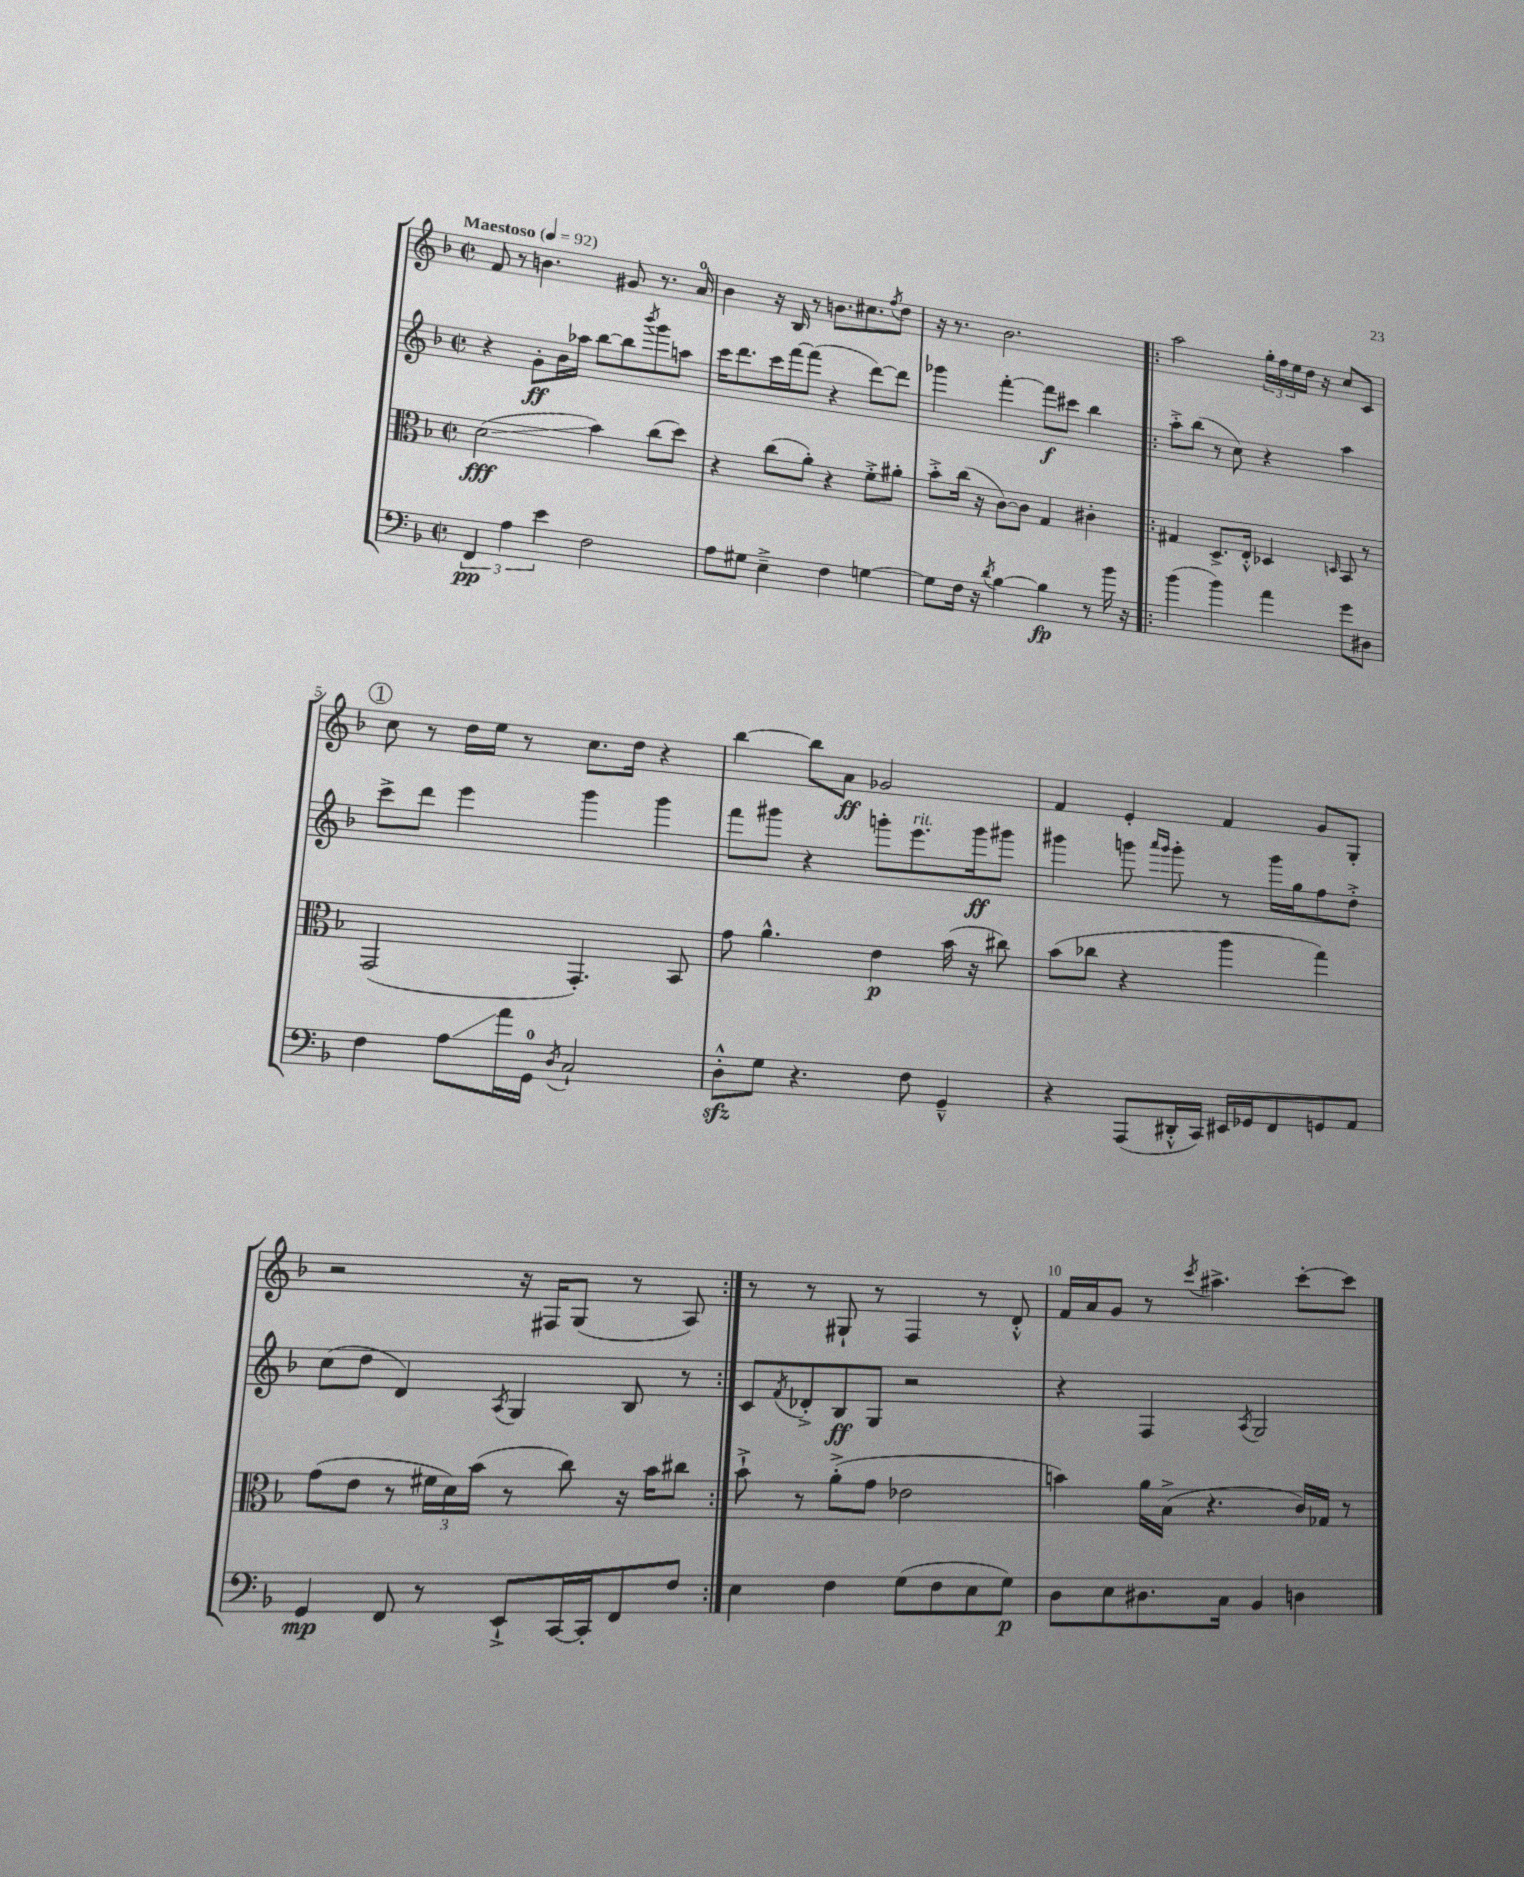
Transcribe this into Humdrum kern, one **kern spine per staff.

**kern	**kern	**kern	**kern
*staff4	*staff3	*staff2	*staff1
*clefF4	*clefC3	*clefG2	*clefG2
*k[b-]	*k[b-]	*k[b-]	*k[b-]
*M2/2	*M2/2	*M2/2	*M2/2
*met(c|)	*met(c|)	*met(c|)	*met(c|)
*MM92	*MM92	*MM92	*MM92
6FF	(2d	4r	8f
.	.	.	8r
6A	.	.	.
.	.	8g'	4.b
6e	.	.	.
.	.	16b-	.
.	.	16aa-	.
2F	4b-)	[8bb-	.
.	.	8bb-]	8g#
.	.	8qbbb-	.
.	(8cc	8ggg	8.r
.	8dd)	8aa	.
.	.	.	16a
=	=	=	=
8A	4r	16ccc	4b-
.	.	8.ddd	.
8G#	.	.	.
4E~^	(8cc	16ccc	16r
.	.	[16fff	16B-
.	8a')	(8fff]	8r
4F	4r	4r	8.b
.	.	.	8.cc#
[4G	8f'^	[8ddd)	.
.	.	.	8qff
.	8a#'	8ddd]	8dd
=	=	=	=
8G]	8b-'^	4ggg-	16r
.	.	.	8.r
16F	(16cc	.	.
16r	16r	.	.
8qd	.	.	.
[4B-	[8c)	[4fff'	2.b-
.	8c]	.	.
4B-]	4G	8fff]	.
.	.	8ccc#	.
8r	4c#'	4bb-	.
16b-	.	.	.
16r	.	.	.
=!|:	=!|:	=!|:	=!|:
(4b-	4G#	8aa'^	2aa
.	.	(8bb-	.
4b-)	8.D^	8r	.
.	.	8cc)	.
.	16E'^^	.	.
4a	4D-	4r	24gg'
.	.	.	24ff
.	.	.	24ee
.	.	.	16dd
.	.	.	16r
.	16qqD	.	.
8g	8BB-	4aa	8cc
8D#	8r	.	8c
=	=	=	=
4F	(2GG	8ccc^	8cc
.	.	8ddd	8r
8A	.	4eee	16dd
.	.	.	16ee
16a	.	.	8r
16GG	.	.	.
8qD	.	.	.
2C`	4.GG')	4ggg	8.cc
.	.	.	16dd
.	.	4ggg	4r
.	8BB-	.	.
=	=	=	=
8D'^^	8g	8fff	[4bb-
8G	4.a^^	8ggg#	.
4.r	.	4r	8bb-]
.	.	.	8a
.	4e	8ggg'	2g-
8F	.	8.eee	.
4GG~^^	(16b-	.	.
.	16r	16ggg	.
.	8cc#)	8ggg#	.
=	=	=	=
4r	(8b-	4ggg#	4f
.	8cc-	.	.
(8AAA	4r	8ggg	4e'
.	.	16qqaaa	.
.	.	16qqggg	.
16DD#'^^	.	8ggg'	.
16CC)	.	.	.
16EE#	4aa	8r	4f
16GG-	.	.	.
8FF	.	16ggg	.
.	.	16gg	.
8GG	4gg)	8ff	8g
8AA	.	8dd'^	8G'
=	=	=	=
4GG	(8g	(8cc	2r
.	8e	8dd	.
8FF	8r	4d)	.
8r	24f#	.	.
.	24d)	.	.
.	(24b-	.	.
.	.	8qA	.
8EE`^	8r	4G	16r
.	.	.	16F#
[16CC	8cc)	.	(8G
16CC']	.	.	.
8FF	16r	8B-	8r
.	16b-	.	.
8F	8cc#	8r	8A)
=:|!	=:|!	=:|!	=:|!
4E	8b-`^	8c	8r
.	.	8qf	.
.	8r	8d-'^	8r
4F	(8a'^	8B-	8G#`
.	8g	8G	8r
(8G	2e-	2r	4F
8F	.	.	.
8E	.	.	8r
8G)	.	.	8d'^^
=	=	=	=
8D	4b)	4r	16f
.	.	.	16a
8E	.	.	8g
8.D#	16a	4F	8r
.	(16B-^	.	.
.	.	.	8qccc
.	4.r	.	4.aa#^
16C	.	.	.
.	.	8qA	.
4BB-	.	2G	.
4D	16c)	.	[8ccc'
.	16G-	.	.
.	8r	.	8ccc]
==	==	==	==
*-	*-	*-	*-
